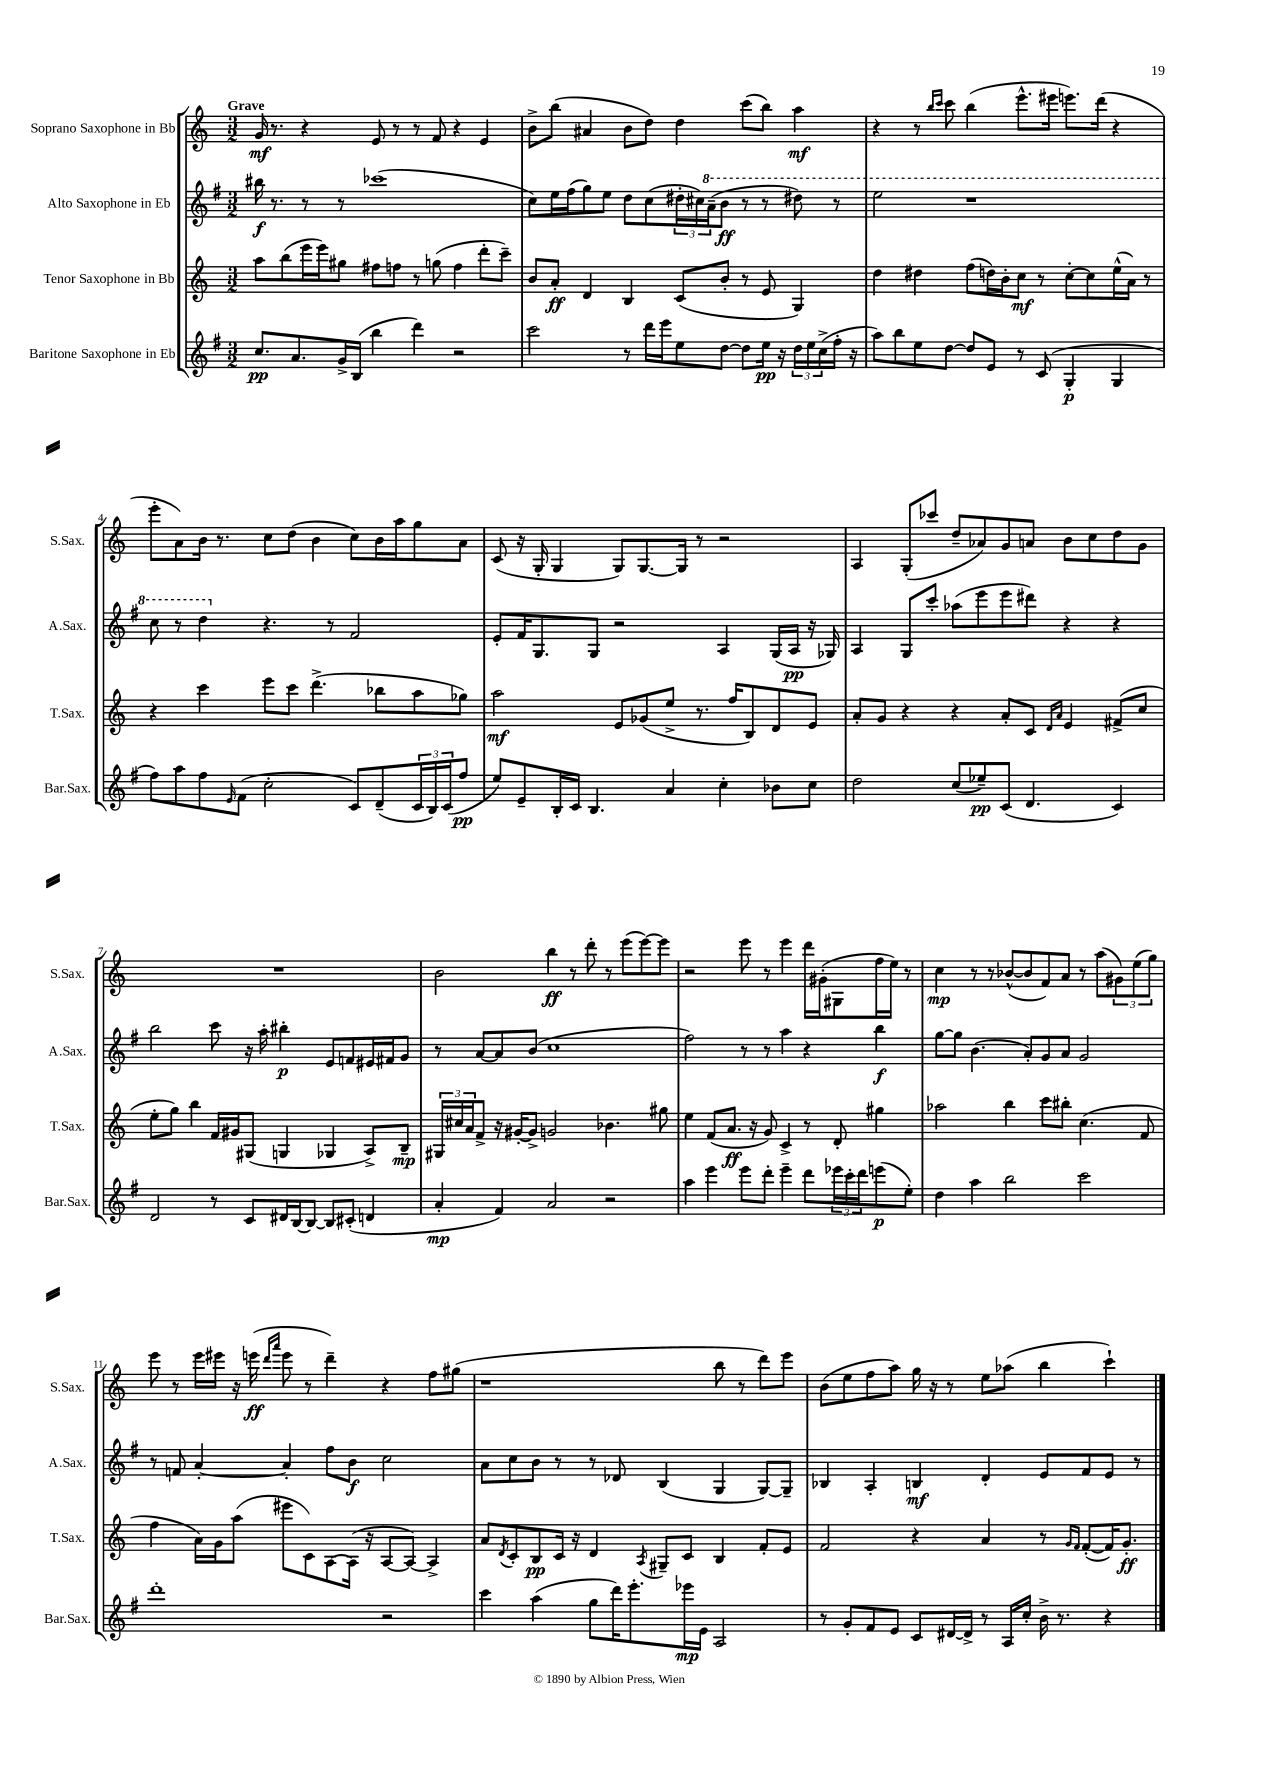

**kern	**kern	**kern	**kern
*staff4	*staff3	*staff2	*staff1
*clefG2	*clefG2	*clefG2	*clefG2
*k[f#]	*k[]	*k[f#]	*k[]
*M3/2	*M3/2	*M3/2	*M3/2
8.cc	8aa	16bb#	16g
.	.	8.r	8.r
.	(8bb	.	.
8.a	.	.	.
.	16eee	8r	4r
.	16eee)	.	.
16g^	8gg#	8r	.
(16B	.	.	.
4bb	8ff#	(1ccc-	8e
.	8ff	.	8r
4ddd)	8r	.	8r
.	(8gg	.	8f
2r	4ff	.	4r
.	8ddd'	.	4e
.	8ccc~)	.	.
=	=	=	=
2ccc	8b	8cc)	8b^
.	8a'	16ee	(8bb
.	.	(16ff#	.
.	4d	8gg)	4a#
.	.	8ee	.
8r	4B	8dd	8b
16ddd	.	(8cc	8dd)
16eee	.	.	.
8ee	(8c	24dd#'	4dd
.	.	24cc#)	.
.	.	(24aa~	.
[8dd	8b'	8bb	.
8dd]	8r	8r	(8ccc
16ee	8e	8r	8bb)
16r	.	.	.
24dd	4G)	8ddd#)	4aa
24ee	.	.	.
(24cc^	.	.	.
16ff#'	.	8r	.
16r	.	.	.
=	=	=	=
8aa)	4dd	2eee	4r
8bb	.	.	.
8ee	4dd#	.	8r
.	.	.	16qqbb
.	.	.	16qqccc
[8dd	.	.	8ccc
8dd]	(8ff	1r	(4bb
8e	16dd)	.	.
.	16b'	.	.
8r	8cc	.	8.eee^^
(8c	8r	.	.
.	.	.	16eee#
4G'	[8cc'	.	8.eee)
.	8cc]	.	.
.	.	.	(16ddd
4G	(16ee^^	.	4r
.	16a)	.	.
.	8r	.	.
=	=	=	=
8ff#)	4r	8ccc	8eee'
8aa	.	8r	8a)
8ff#	4ccc	4ddd	16b
.	.	.	8.r
16qqe	.	.	.
(8f#	.	.	.
2cc'	8eee	4.r	8cc
.	8ccc	.	(8dd
.	(4.ddd^	.	4b
.	.	8r	.
8c)	.	2f#	8cc)
(8d~	8bb-	.	16b
.	.	.	16aa
24c	8aa	.	8gg
24B)	.	.	.
(24c	.	.	.
8ff#	8gg-)	.	8a
=	=	=	=
8ee)	2aa	8e'	(8c
8e~	.	16f#	16r
.	.	8.G	16G'
16B'	.	.	4G
16c	.	.	.
4.B	.	8G	.
.	8e	2r	8G)
.	(8g-	.	[8.G
4a	8ee^	.	.
.	.	.	16G]
.	8.r	.	8r
4cc'	.	4A	2r
.	16ff	.	.
.	8B)	.	.
8b-	8d	(16G	.
.	.	16A	.
8cc	8e	16r	.
.	.	16G-)	.
=	=	=	=
2dd	8a'	4A	4A
.	8g	.	.
.	4r	8G	(8G'
.	.	8ccc'	8ccc-
(8cc	4r	(8aa-	8dd~
8ee-~)	.	8eee	8a-)
(8c	8a'	8eee	8g
4.d	8c	8ddd#)	8a
.	16qqd	.	.
.	16qqa	.	.
.	4e	4r	8b
.	.	.	8cc
4c)	(8f#^	4r	8dd
.	8cc	.	8g
=	=	=	=
2d	8ee'	2bb	1.r
.	8gg)	.	.
.	4bb	.	.
8r	16f	8ccc	.
.	16g#	.	.
8c	(8G#	16r	.
.	.	16aa'	.
16d#	4G	4bb#'	.
[16B	.	.	.
8B_	.	.	.
8B]	4G-	8e	.
(8c#'	.	8f	.
4d	8A^)	16e#	.
.	.	16f#	.
.	8B~	8g	.
=	=	=	=
4a'	24G#	8r	2b
.	24cc#	.	.
.	24a	.	.
.	8f^	[8a	.
4f#)	16r	8a]	.
.	[16g#'	.	.
.	8g#^]	(8b	.
2a	2g	1cc	4bb
.	.	.	8r
.	.	.	8ddd'
2r	4.b-	.	8r
.	.	.	(8eee
.	.	.	[8eee)
.	8gg#	.	8eee]
=	=	=	=
4aa	4ee	2ff#)	2r
4eee	(8f	.	.
.	8.a	.	.
8eee	.	8r	8eee
.	16r	.	.
8ddd'	8g)	8r	8r
4eee~	4c^	4aa	4eee
8ddd	8r	4r	16ddd
.	.	.	(16g#'
24eee-	8d'	.	8G#
24ccc'	.	.	.
24ddd	.	.	.
(8eee	4gg#	4bb	16ff
.	.	.	16ee)
8ee')	.	.	8r
=	=	=	=
4dd	2aa-	[8gg	4cc
.	.	8gg]	.
4aa	.	(4.b	8r
.	.	.	8r
2bb	4bb	.	([8b-^^
.	.	8a')	8b-]
.	8ccc	8g	8f)
.	8bb#'	8a	8a
2ccc	(4.cc	2g	8r
.	.	.	(8aa
.	.	.	12g#)
.	.	.	(12ee
.	8f	.	.
.	.	.	12gg)
=	=	=	=
1ddd'	4ff	8r	8eee
.	.	8f	8r
.	16a)	[4a'	16eee
.	16g	.	16eee#
.	(8aa	.	16r
.	.	.	(16eee
.	.	.	16qqddd
.	.	.	16qqaaa
.	8eee#	4a']	8eee
.	8c)	.	8r
.	[8A	8ff#	4ddd~)
.	(16A]	8b	.
.	16r	.	.
2r	[8A	2cc	4r
.	8A_)	.	.
.	4A^]	.	8ff
.	.	.	(8gg#
=	=	=	=
4ccc	8a	8a	1r
.	8qd	.	.
.	8c'	8cc	.
(4aa	8B	8b	.
.	16c	8r	.
.	16r	.	.
8gg	4d	8r	.
16ddd)	.	8d-	.
8.eee'	.	.	.
.	8qA	.	.
.	8G#~	(4B	.
16eee-	8c	.	.
16e	.	.	.
2A	4B	4G	8bb
.	.	.	8r
.	8f'	[8G)	8ddd)
.	8e	8G~]	8eee
=	=	=	=
8r	2f	4B-	(8b
8g'	.	.	8ee
8f#	.	4A'	8ff
8e	.	.	8aa)
8c	4r	4B	16gg
.	.	.	16r
[16d#	.	.	8r
16d#^]	.	.	.
8r	4a	4d'	8ee
16A	.	.	(8aa-
16cc'	.	.	.
16b^	8r	8e	4bb
8.r	.	.	.
.	16qqg	.	.
.	16qqf	.	.
.	([8f'	8f#	.
4r	16f])	8e	4ccc`)
.	8.g'	.	.
.	.	8r	.
==	==	==	==
*-	*-	*-	*-
